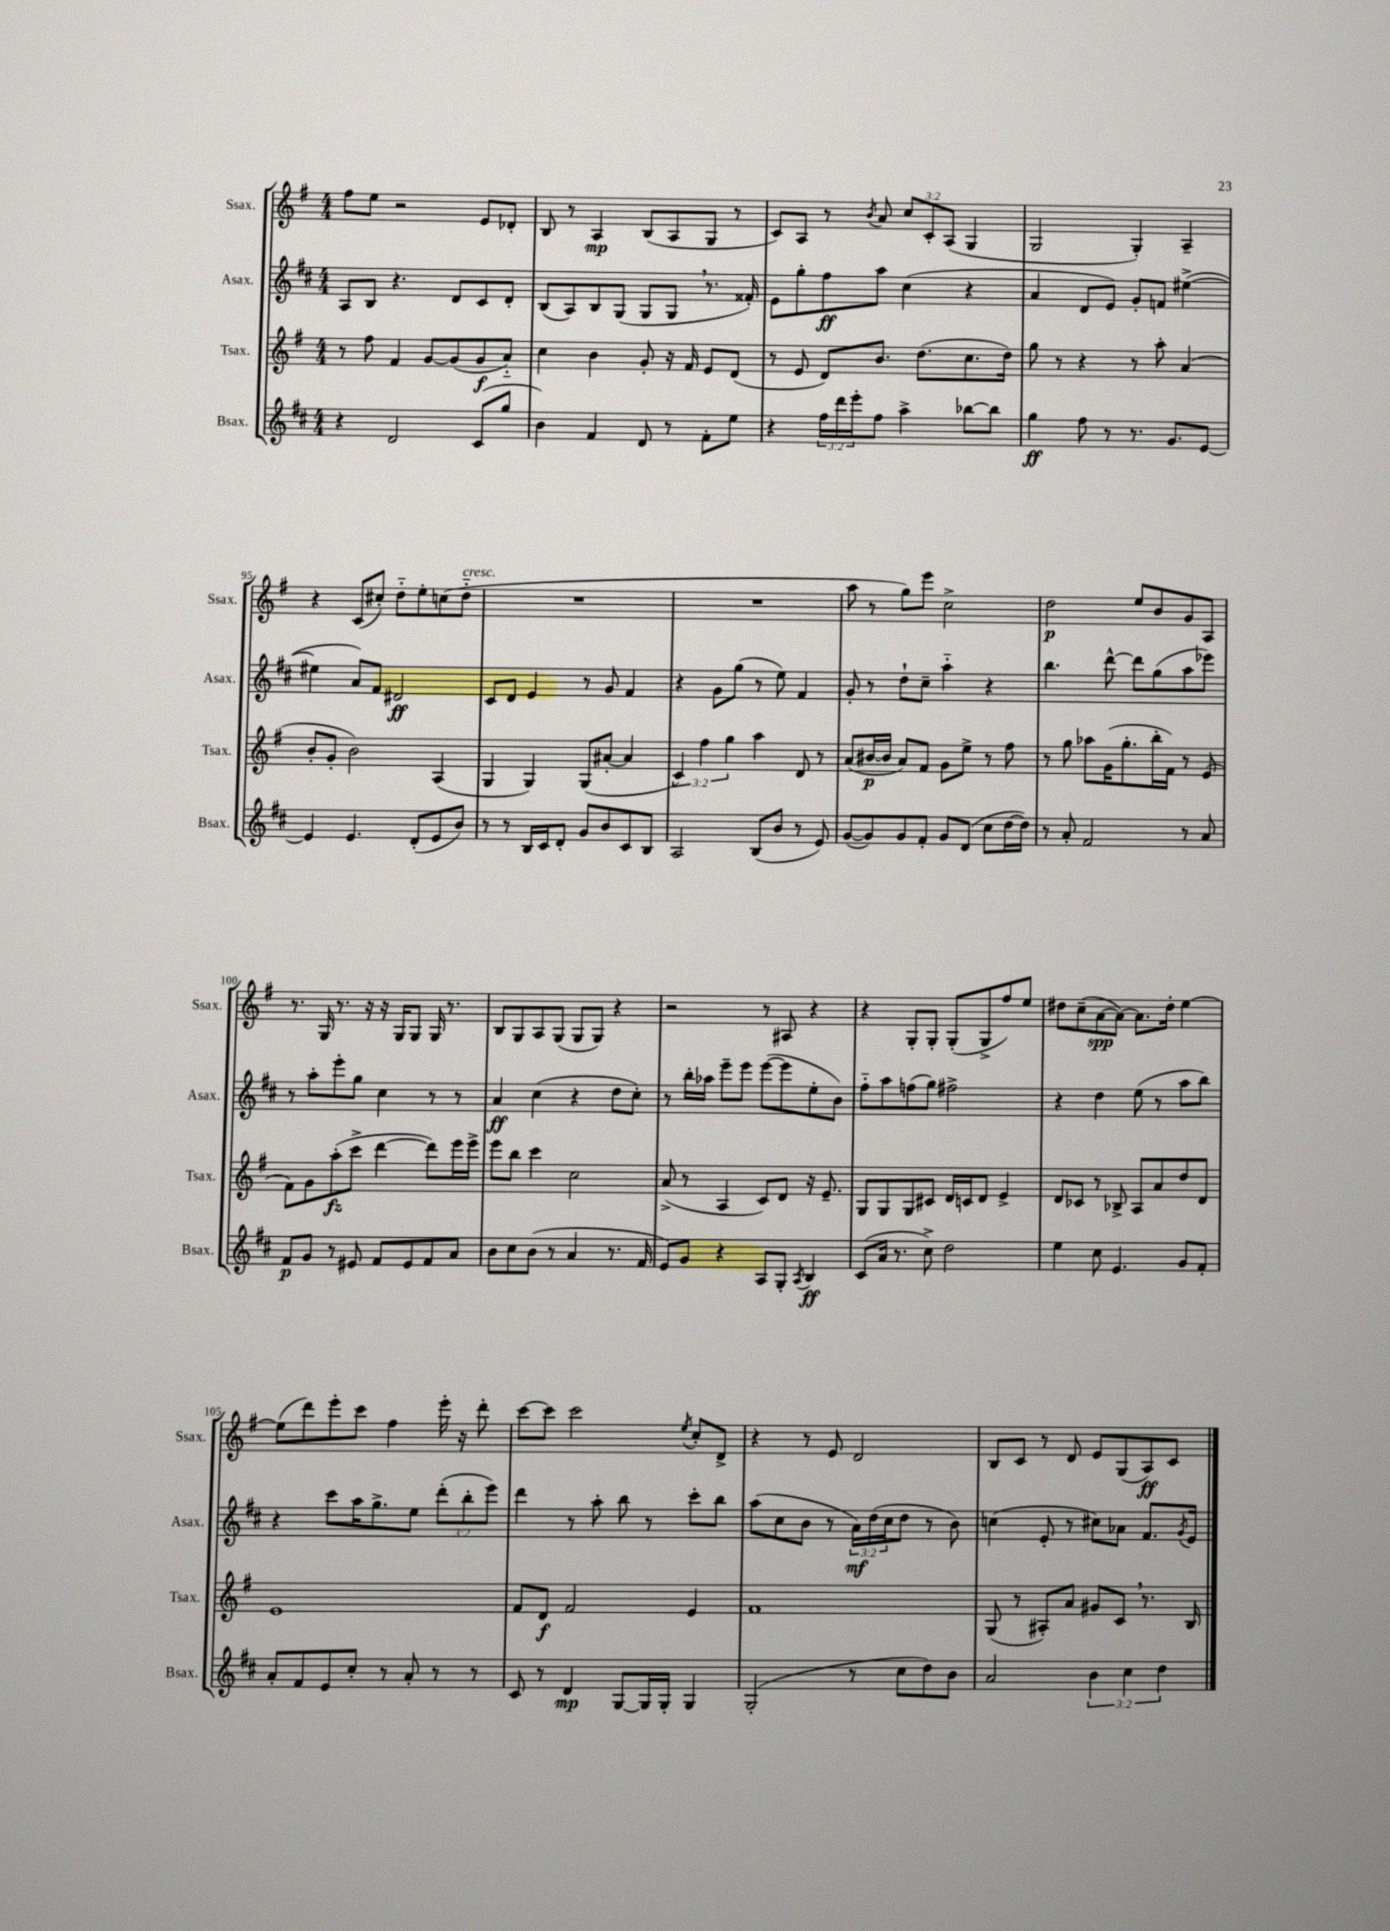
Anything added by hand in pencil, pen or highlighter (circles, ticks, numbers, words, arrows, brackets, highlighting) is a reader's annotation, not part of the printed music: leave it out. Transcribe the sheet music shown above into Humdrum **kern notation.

**kern	**dynam	**kern	**dynam	**kern	**dynam	**kern	**dynam
*part4	*part4	*part3	*part3	*part2	*part2	*part1	*part1
*staff4	*staff4	*staff3	*staff3	*staff2	*staff2	*staff1	*staff1
*I"Bsax.	*	*I"Tsax.	*	*I"Asax.	*	*I"Ssax.	*
*I'Bsax.	*	*I'Tsax.	*	*I'Asax.	*	*I'Ssax.	*
*clefG2	*	*clefG2	*	*clefG2	*	*clefG2	*
*k[f#c#]	*	*k[f#]	*	*k[f#c#]	*	*k[f#]	*
*M4/4	*	*M4/4	*	*M4/4	*	*M4/4	*
=91	=91	=91	=91	=91	=91	=91	=91
4r	.	8r	.	8A/L	.	8ff#\L	.
.	.	8ff#\	.	8B/J	.	8ee\J	.
2d/	.	4f#/	.	4.r	.	2r	.
.	.	[8g/L	.	.	.	.	.
.	.	(8g/]	.	8d/L	.	.	.
(8c#/L	.	8g/	f	8c#/	.	8e/L	.
8gg/J	.	8a/J)	.	8d'/J	.	8d-X'/J	.
=92	=92	=92	=92	=92	=92	=92	=92
4b\)	.	4cc\	.	(8B/L	.	8B/	.
.	.	.	.	8A/)	.	8r	.
4f#/	.	4b\	.	8B/	.	4A/	mp
.	.	.	.	(8G/J	.	.	.
8d/	.	8g'/	.	8G/L	.	(8B/L	.
8r	.	16r	.	8G,/J	.	8A/	.
.	.	16f#/	.	.	.	.	.
8f#'\L	.	8e/L	.	8.r	.	8G/J	.
8ee\J	.	(8d/J	.	.	.	8r	.
.	.	.	.	16f##X'/)	.	.	.
=93	=93	=93	=93	=93	=93	=93	=93
4r	.	8r	.	8e\L	.	8c/L)	.
.	.	8e/	.	8gg'\	.	8A/J	.
24ff#\LL	.	8d/L)	.	8ff#\	ff	8r	.
24ddd\	.	.	.	.	.	.	.
24eee'\J	.	.	.	.	.	.	.
.	.	.	.	.	.	8qb/	.
8ff#\J	.	8.b/J	.	8aa\J	.	8a/	.
4aa^\	.	.	.	(4cc#\	.	12cc/L	.
.	.	(8.dd\L	.	.	.	.	.
.	.	.	.	.	.	12c'/	.
.	.	.	.	.	.	(12A/J	.
[8bb-X\L	.	8.cc\	.	4r	.	4G/	.
8bb-\J]	.	.	.	.	.	.	.
.	.	16dd\Jk)	.	.	.	.	.
=94	=94	=94	=94	=94	=94	=94	=94
4gg\	ff	8gg\	.	4a/	.	2G/	.
.	.	8r	.	.	.	.	.
8ff#\	.	4r	.	8d/L	.	.	.
8r	.	.	.	8e/J)	.	.	.
8.r	.	8r	.	8g'/L	.	4G'/)	.
.	.	8aa'\	.	8fn/J	.	.	.
8.g/L	.	.	.	.	.	.	.
.	.	(4a/	.	([4ee#X^\	.	4A~/	.
[8e/J	.	.	.	.	.	.	.
!!LO:LB:g=z
=95	=95	=95	=95	=95	=95	=95	=95
4e/]	.	8b'/L	.	4ee#X\]	.	4r	.
.	.	8g'/J	.	.	.	.	.
4.e/	.	2b\)	.	8a/L)	.	(8c/L	.
.	.	.	.	8f#/J	.	8cc#X'/J)	.
.	.	.	.	2d#X/	ff	8dd\L	.
(8d'/L	.	.	.	.	.	8ee'\	.
8e/	.	(4A/	.	.	.	(8ccn\	.
!	!	!	!	!	!	!LO:TX:a:i:t=cresc.	!
8b/J)	.	.	.	.	.	8dd\J	.
=96	=96	=96	=96	=96	=96	=96	=96
8r	.	4G/	.	8c#/L	.	1r	.
8r	.	.	.	8d/J	.	.	.
16B/LL	.	4G/)	.	4e/	.	.	.
16c#/J	.	.	.	.	.	.	.
8d'/J	.	.	.	.	.	.	.
8g/L	.	(8G/L	.	8r	.	.	.
8b/	.	[8a#X'/J	.	8g/	.	.	.
8c#/	.	4a#/]	.	4f#/	.	.	.
8B/J	.	.	.	.	.	.	.
=97	=97	=97	=97	=97	=97	=97	=97
2A/	.	6c/)	.	4r	.	1r	.
.	.	6ff#\	.	.	.	.	.
.	.	.	.	8g\L	.	.	.
.	.	6gg\	.	.	.	.	.
.	.	.	.	(8gg\J	.	.	.
(8B/L	.	4aa\	.	8r	.	.	.
8b/J	.	.	.	8ee\)	.	.	.
8r	.	8d/	.	4f#/	.	.	.
8e/)	.	8r	.	.	.	.	.
=98	=98	=98	=98	=98	=98	=98	=98
([8g/L	.	(8a/L	.	8g'/	.	8aa\	.
8g/])	.	[16b#X/L	p	8r	.	8r	.
.	.	16b#/JJ]	.	.	.	.	.
8g/	.	8a/L)	.	8dd`\L	.	8gg\L)	.
8f#'/J	.	8f#/J	.	8cc#~\J	.	8eee\J	.
8g/L	.	8g\L	.	4aa\	.	2cc^\	.
(8d/J	.	8ee^\J	.	.	.	.	.
8cc#\L	.	8r	.	4r	.	.	.
[16dd\L	.	8ff#\	.	.	.	.	.
16dd\JJ])	.	.	.	.	.	.	.
=99	=99	=99	=99	=99	=99	=99	=99
8r	.	8r	.	4.bb\	.	2dd\	p
8a'/	.	8gg\	.	.	.	.	.
2f#/	.	8aa-X\L	.	.	.	.	.
.	.	(16g\K	.	[8ddd^^\	.	.	.
.	.	8.gg'\	.	.	.	.	.
.	.	.	.	8ddd\L]	.	8ee/L	.
.	.	16bb'\L	.	(8gg\	.	8b/	.
.	.	16f#\JJ)	.	.	.	.	.
8r	.	8r	.	8aa\	.	8g/	.
8a/	.	(8e/	.	8eee-X\J)	.	8A/J	.
!!LO:LB:g=z
=100	=100	=100	=100	=100	=100	=100	=100
8f#/L	p	8f#\L)	.	8r	.	8.r	.
8g/J	.	8g\	.	8aa'\L	.	.	.
.	.	.	.	.	.	16G/	.
8r	.	(8aa'\	fz	8eee'\	.	8.r	.
8e#X/	.	8ccc^\J	.	8gg\J	.	.	.
.	.	.	.	.	.	16r	.
8f#/L	.	[4ddd\	.	4cc#\	.	16r	.
.	.	.	.	.	.	16G/KL	.
8e#/	.	.	.	.	.	8G/J	.
8f#/	.	8ddd\L])	.	8r	.	16G/	.
.	.	.	.	.	.	8.r	.
8a/J	.	16eee\L	.	8r	.	.	.
.	.	16eee^\JJ	.	.	.	.	.
=101	=101	=101	=101	=101	=101	=101	=101
8b\L	.	8eee\L	.	4a/	ff	8B/L	.
8cc#\	.	8bb\J	.	.	.	8G/	.
(8b\J	.	4ccc\	.	(4cc#\	.	8A/	.
8r	.	.	.	.	.	(8G/J	.
4a/	.	2cc\	.	4r	.	8G/L	.
.	.	.	.	.	.	8G/J)	.
8.r	.	.	.	8dd\L	.	4r	.
.	.	.	.	8cc#'\J)	.	.	.
16f#/	.	.	.	.	.	.	.
=102	=102	=102	=102	=102	=102	=102	=102
8e/L)	.	(8a^/	.	8r	.	2r	.
8g/J	.	8r	.	16bb'\LL	.	.	.
.	.	.	.	16aa-X\JJ	.	.	.
4r	.	4A/	.	8eee~\L	.	.	.
.	.	.	.	8eee\J	.	.	.
8A/L	.	8c/L)	.	([8eee\L	.	8r	.
8G'/J	.	8d/J	.	8eee\]	.	8A#X/	.
8qA/	.	.	.	.	.	.	.
4B/	ff	16r	.	8ee'\	.	4r	.
.	.	8.e~/	.	.	.	.	.
.	.	.	.	8b\J)	.	.	.
=103	=103	=103	=103	=103	=103	=103	=103
(8c#/L	.	8G/L	.	8ff#\L	.	4r	.
16a/Jk	.	8G/	.	8aa\	.	.	.
8.r	.	.	.	.	.	.	.
.	.	8G/	.	(8ffn\	.	8G'/L	.
8cc#^\)	.	8c#X/J	.	8gg\J)	.	8G'/J	.
2dd\	.	16d/LL	.	2ff#X^\	.	(8G'/L	.
.	.	16cn/J	.	.	.	.	.
.	.	8d/J	.	.	.	8G^/	.
.	.	4e^/	.	.	.	8ff#/)	.
.	.	.	.	.	.	8ee/J	.
=104	=104	=104	=104	=104	=104	=104	=104
4ee\	.	8d/L	.	4r	.	8dd#X\L	.
.	.	8c-X/J	.	.	.	(8cc~\	.
8cc#\	.	8r	.	4dd\	.	[8a\	spp
4.e/	.	8B-X^/	.	.	.	8a\J_)	.
.	.	8A/L	.	(8ee\	.	8.a\L]	.
.	.	8a/	.	8r	.	.	.
.	.	.	.	.	.	16dd#'\Jk	.
8g/L	.	8dd/	.	8aa\L	.	[4ee\	.
8f#'/J	.	8d/J	.	8bb\J)	.	.	.
!!LO:LB:g=z
=105	=105	=105	=105	=105	=105	=105	=105
8a'/L	.	1e	.	4r	.	(8ee\L]	.
8f#/	.	.	.	.	.	8ddd\)	.
8e/	.	.	.	8ccc#\L	.	8eee'\	.
8cc#'/J	.	.	.	16aa\K	.	8ccc\J	.
.	.	.	.	8.gg^\	.	.	.
8r	.	.	.	.	.	4ff#\	.
8a'/	.	.	.	8ee\J	.	.	.
8r	.	.	.	(12ddd'\L	.	16eee'\	.
.	.	.	.	.	.	16r	.
.	.	.	.	12bb'\	.	.	.
8r	.	.	.	.	.	8ddd'\	.
.	.	.	.	12eee\J)	.	.	.
=106	=106	=106	=106	=106	=106	=106	=106
8c#/	.	8f#/L	.	4ddd\	.	[8ccc\L	.
8r	.	8d/J	f	.	.	8ccc\J]	.
4d/	mp	2f#/	.	8r	.	2ccc\	.
.	.	.	.	8aa'\	.	.	.
[8G/L	.	.	.	8bb\	.	.	.
16G/L]	.	.	.	8r	.	.	.
16G'/JJ	.	.	.	.	.	.	.
.	.	.	.	.	.	8qee/	.
4G/	.	4e/	.	8ccc#'\L	.	8cc'/L	.
.	.	.	.	8bb\J	.	8d^/J	.
=107	=107	=107	=107	=107	=107	=107	=107
(2G'/	.	1f#	.	(8aa\L	.	4r	.
.	.	.	.	8cc#\	.	.	.
.	.	.	.	8b\J	.	8r	.
.	.	.	.	8r	.	8e/	.
8r	.	.	.	24a\LL)	mf	2d/	.
.	.	.	.	(24dd\	.	.	.
.	.	.	.	24cc#\J	.	.	.
8cc#\L	.	.	.	8dd\J	.	.	.
8dd\)	.	.	.	8r	.	.	.
8b\J	.	.	.	8b\)	.	.	.
=108	=108	=108	=108	=108	=108	=108	=108
2a/	.	(8G/	.	(4ccn\	.	8B/L	.
.	.	8r	.	.	.	8c/J	.
.	.	8A#X'/L)	.	8e'/	.	8r	.
.	.	8a/J	.	8r	.	8d/	.
6b\	.	8g#X/L	.	8cc#X\L)	.	8e/L	.
.	.	8c,/J	.	8a-X\J	.	(8G/	.
6cc#\	.	.	.	.	.	.	.
.	.	8.r	.	8.f#/L	.	8A/)	ff
6dd\	.	.	.	.	.	.	.
.	.	.	.	.	.	8c/J	.
.	.	.	.	8qg/	.	.	.
.	.	16B/	.	16e/Jk	.	.	.
==	==	==	==	==	==	==	==
*-	*-	*-	*-	*-	*-	*-	*-
